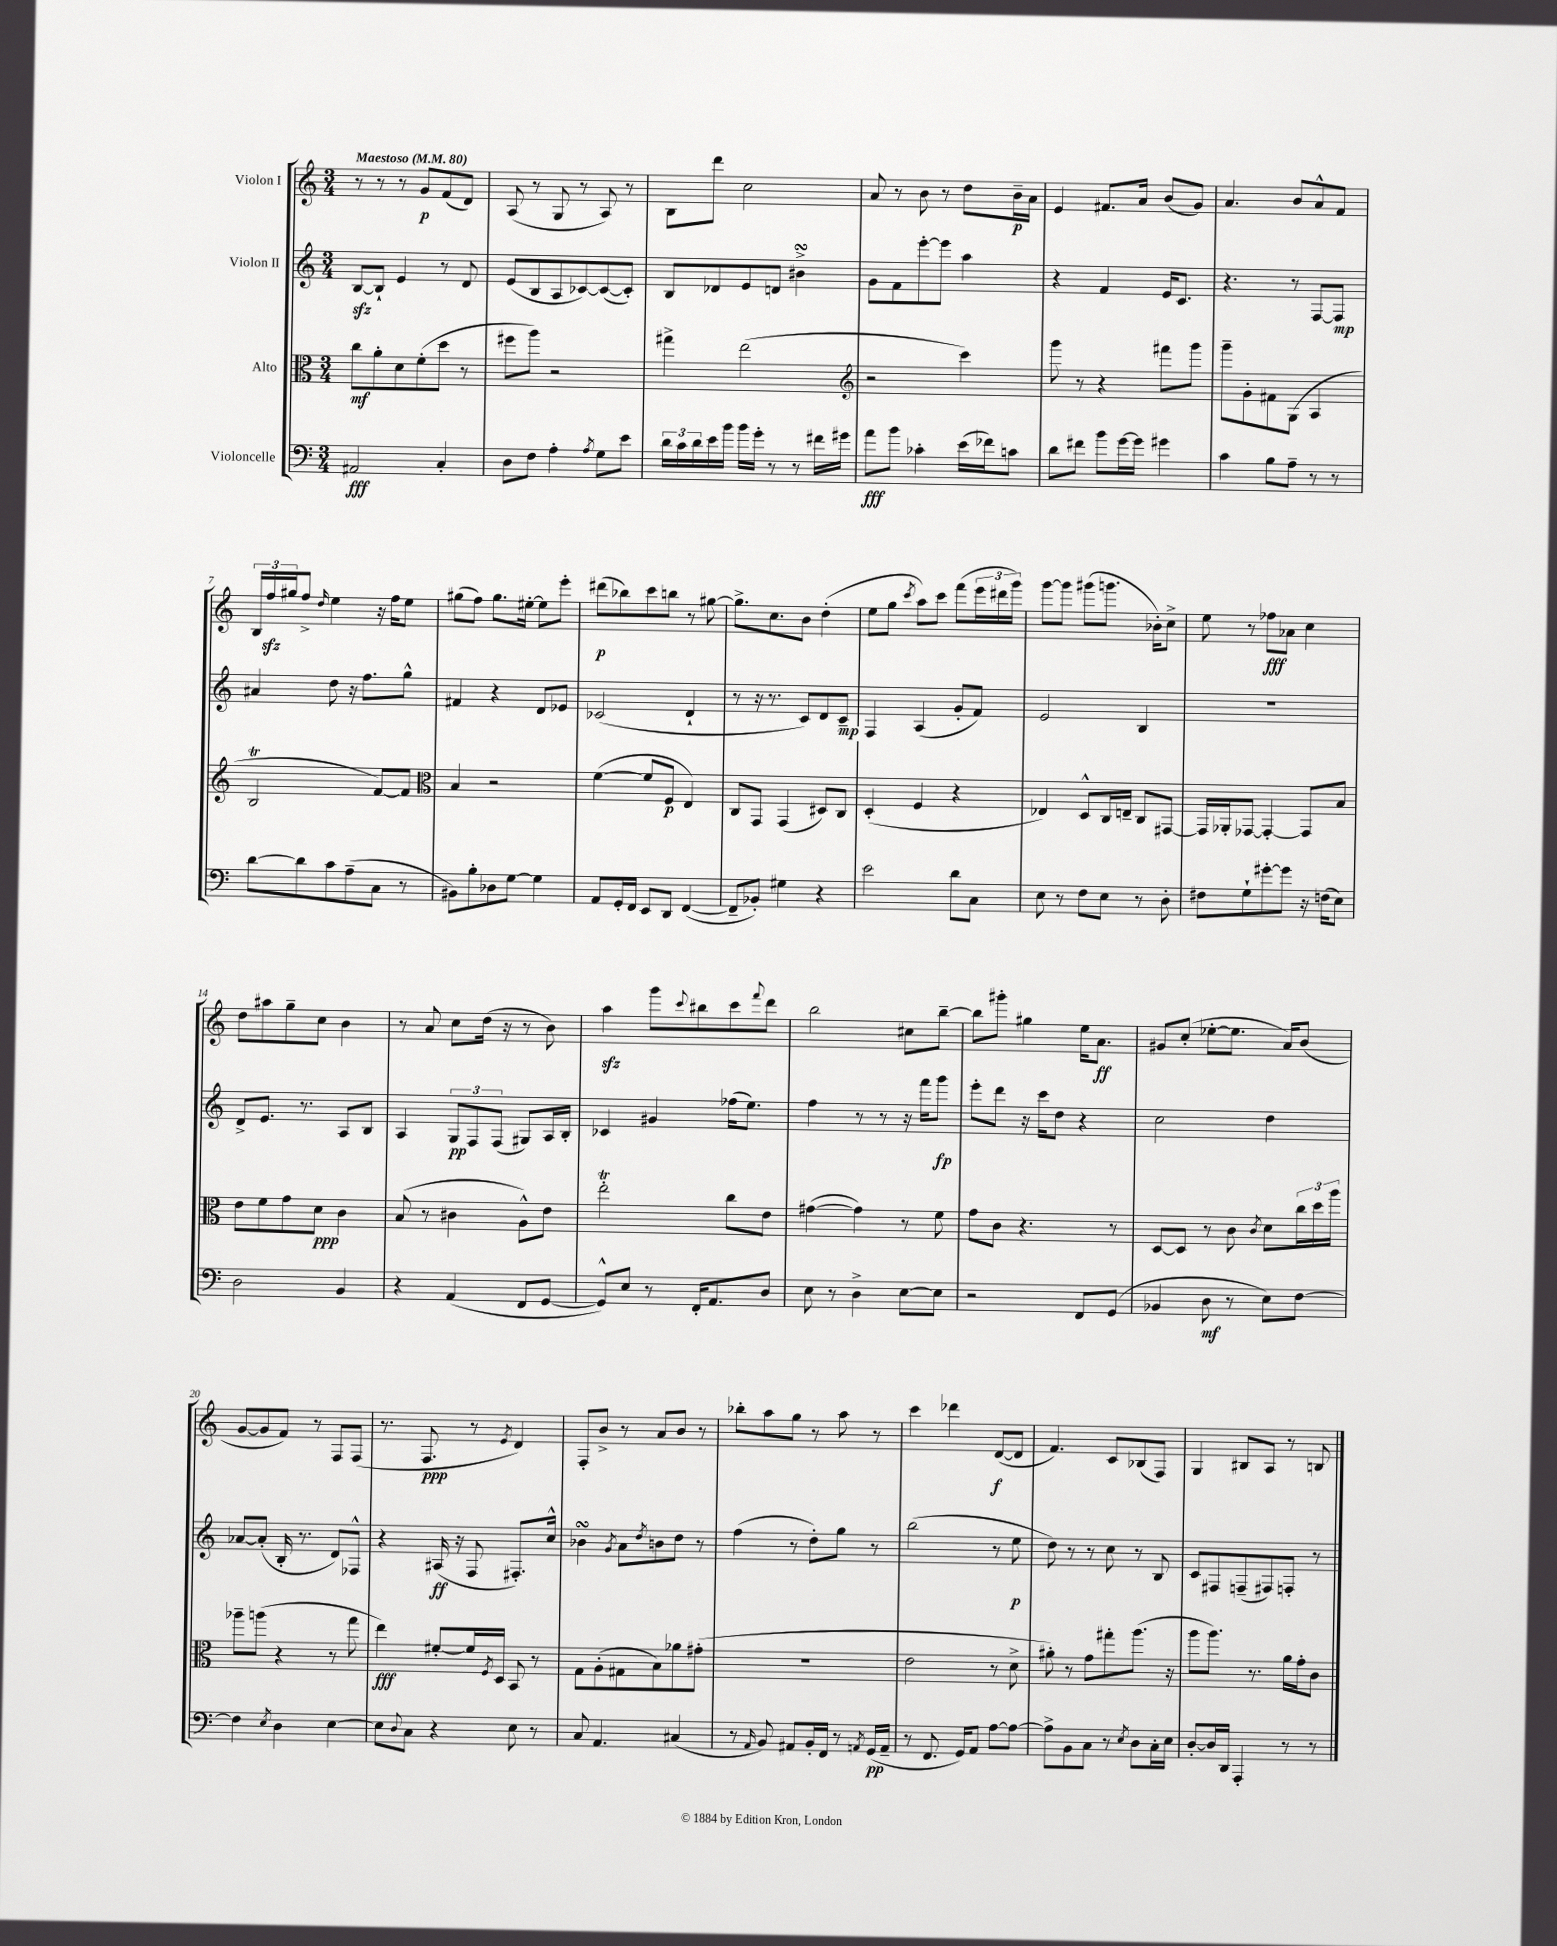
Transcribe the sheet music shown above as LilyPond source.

<<
\new StaffGroup <<
\new Staff = "s0" \with { instrumentName = "Violon I" } {
    \clef treble \key c \major \numericTimeSignature \time 3/4 \tempo "Maestoso" 4 = 80
    r8 r8 r8 g'8\p f'8( d'8) |
    a8( r8 g8 r8 a8) r8 |
    b8 d'''8 c''2 |
    a'8 r8 b'8 r8 d''8 b'16--\p a'16 |
    e'4 fis'8. a'16 b'8( g'8) |
    a'4. b'8 a'8-^ f'8 |
    \tuplet 3/2 { b16 f''16\sfz gis''16 } f''8-> \grace { d''16 } e''4 r16 f''16 e''8 |
    gis''8( f''8) gis''8. eis''16~-. eis''8 e'''8-. |
    dis'''8\p( bes''8) c'''8 b''8 r8 gis''8~ |
    gis''8.-> c''8. b'8 d''4-.( |
    e''8 g''8 \acciaccatura { c'''8 } a''8) c'''8 f'''8( \tuplet 3/2 { e'''16 dis'''16 g'''16) } |
    g'''8~ g'''8 gis'''8( g'''8. bes'16-.) c''8-> |
    e''8 r8 fes''8\fff aes'8 c''4 |
    d''8 ais''8 g''8-- c''8 b'4 |
    r8 a'8 c''8 d''16( r16 r8 b'8) |
    a''4\sfz g'''8 \appoggiatura { c'''8 } bis''8 c'''8 \appoggiatura { f'''8 } d'''8 |
    b''2 cis''8 b''8~-- |
    b''8 gis'''8-. gis''4 e''16 a'8.\ff |
    gis'8 c''8-.( ees''8~-. ees''8. a'16) b'8( |
    g'8~ g'8 f'8) r8 f8 f8( |
    r8. f8.\ppp r8 \acciaccatura { e'8 } d'4) |
    f8-. b'8-> r8 a'8 b'8 r8 |
    bes''8-. a''8 g''8 r8 a''8 r8 |
    c'''4 des'''4 d'8~\f( d'8 |
    f'4.) c'8 bes8( f8) |
    g4 bis8 a8 r8 b8 \bar "|." |
}
\new Staff = "s1" \with { instrumentName = "Violon II" } {
    \clef treble \key c \major \numericTimeSignature \time 3/4
    b8~\sfz b8-! e'4 r8 d'8 |
    e'8( b8 a8 ces'8~) ces'8~( ces'8-.) |
    b8 des'8 e'8 d'8 bis'4->\turn |
    g'8 f'8 e'''8~-. e'''8 a''4 |
    r4 f'4 e'16 c'8. |
    r4. r8 f8~ f8\mp |
    ais'4 d''8 r16 f''8. g''8-^ |
    fis'4 r4 d'8 ees'8 |
    ces'2( d'4-! |
    r8 r16 r8. c'8) d'8 c'8--\mp |
    f4 a4( g'8-. f'8) |
    e'2 b4 |
    R2. |
    d'8-> e'8. r8. a8 b8 |
    a4 \tuplet 3/2 { g8\pp f8 f8( } gis8) a16 b16-. |
    ces'4 gis'4 fes''16( e''8.) |
    f''4 r8 r8 r16 f'''16 g'''8\fp |
    e'''8-. d'''8 r16 c'''16 d''8 r4 |
    c''2 d''4 |
    aes'8~ aes'8-.( b16-. r8. d'8) fes8-^ |
    r4 ais16\ff( r16 f8 fis8.-.) c''16-^ |
    bes'4\turn \acciaccatura { g'8 } a'8 \acciaccatura { d''8 } b'8 d''8 r8 |
    f''4( r8 d''8-.) g''8 r8 |
    b''2( r8 e''8\p |
    d''8) r8 r8 c''8 r8 b8 |
    c'8 fis8 f8--( fis8) f8-. r8 \bar "|." |
}
\new Staff = "s2" \with { instrumentName = "Alto" } {
    \clef alto \key c \major \numericTimeSignature \time 3/4
    c''8\mf a'8-. d'8 f'8-.( d''8 r8 |
    fis''8 a''8) r2 |
    gis''4-> e''2( |
    \clef treble r2 c'''4) |
    g'''8 r8 r4 fis'''8 g'''8 |
    g'''8-- g'8-. fis'8 g8( a4 |
    b2\trill f'8~) f'8 |
    \clef alto b4 r2 |
    f'4~( f'8 f8\p e4) |
    c8 g,8 g,4( dis8) c8 |
    d4-.( f4 r4 |
    ees4) d8-^ c16 e16-- c8 gis,8~ |
    gis,16 aes,16-. ges,8~ ges,4~-. ges,8 b8 |
    e'8 f'8 g'8 d'8\ppp c'4 |
    b8( r8 cis'4 a8-^) e'8 |
    e''2-.\trill c''8 e'8 |
    gis'4~( gis'4) r8 f'8 |
    g'8 c'8 r4. r8 |
    d8~ d8 r8 c'8 \acciaccatura { c'8 } d'8 \tuplet 3/2 { c''16 d''16 a''16 } |
    aes''8-- a''8( r4 r8 g''8 |
    e''4\fff) fis'8~-. fis'16 \acciaccatura { f8 } d16 b,8 r8 |
    g8 a8-.( gis8 b8) aes'8 gis'8-.( |
    R2. |
    e'2 r8 d'8-> |
    ais'8-.) r8 g'8 gis''8-. a''8.( r16 |
    a''8 a''8.) r8. a'16 g'16-. c'8 \bar "|." |
}
\new Staff = "s3" \with { instrumentName = "Violoncelle" } {
    \clef bass \key c \major \numericTimeSignature \time 3/4
    ais,2\fff c4-. |
    d8 f8 a4-. \acciaccatura { a8 } g8 e'8 |
    \tuplet 3/2 { d'16 c'16 d'16 } e'16 b'16 b'16 g'16-. r8 r8 fis'16 gis'16 |
    a'8\fff b'8 ces'4-. e'16( fes'16) c'8 |
    d'8 fis'8 b'8 g'16~ g'16 gis'4 |
    c'4 b8 a8-- r8 r8 |
    d'8~ d'8 c'8 a8--( c8 r8 |
    bis,8) b8-. des8 g8~ g4 |
    a,8 g,16-. f,16 e,8 d,8 f,4~( |
    f,8-- bes,8-.) gis4 r4 |
    e'2 d'8 c8 |
    e8 r8 f8 e8 r8 d8-. |
    fis8 g8-! gis'8~-. gis'8 r16 f16( e8) |
    d2 b,4 |
    r4 a,4( f,8 g,8~ |
    g,8-^) e8 r8 f,16-. a,8. d8 |
    e8 r8 d4-> e8~ e8 |
    r2 f,8 g,8( |
    bes,4 d8\mf r8 e8) f8~ |
    f4 \acciaccatura { e8 } d4 e4~ |
    e8 \appoggiatura { d8 } c8 r4 e8 r8 |
    c8 a,4. cis4( |
    r8 \grace { a,16 } b,8) ais,8 b,16-. f,16 r8 \acciaccatura { a,8 } g,16\pp( a,16-- |
    r8 f,8. g,16) a,8 a8~ a8~ |
    a8-> b,8 c8 r8 \acciaccatura { e8 } d8 c16-. e16 |
    d8~-. d16 d,16 a,,4-. r8 r8 \bar "|." |
}
>>
>>
